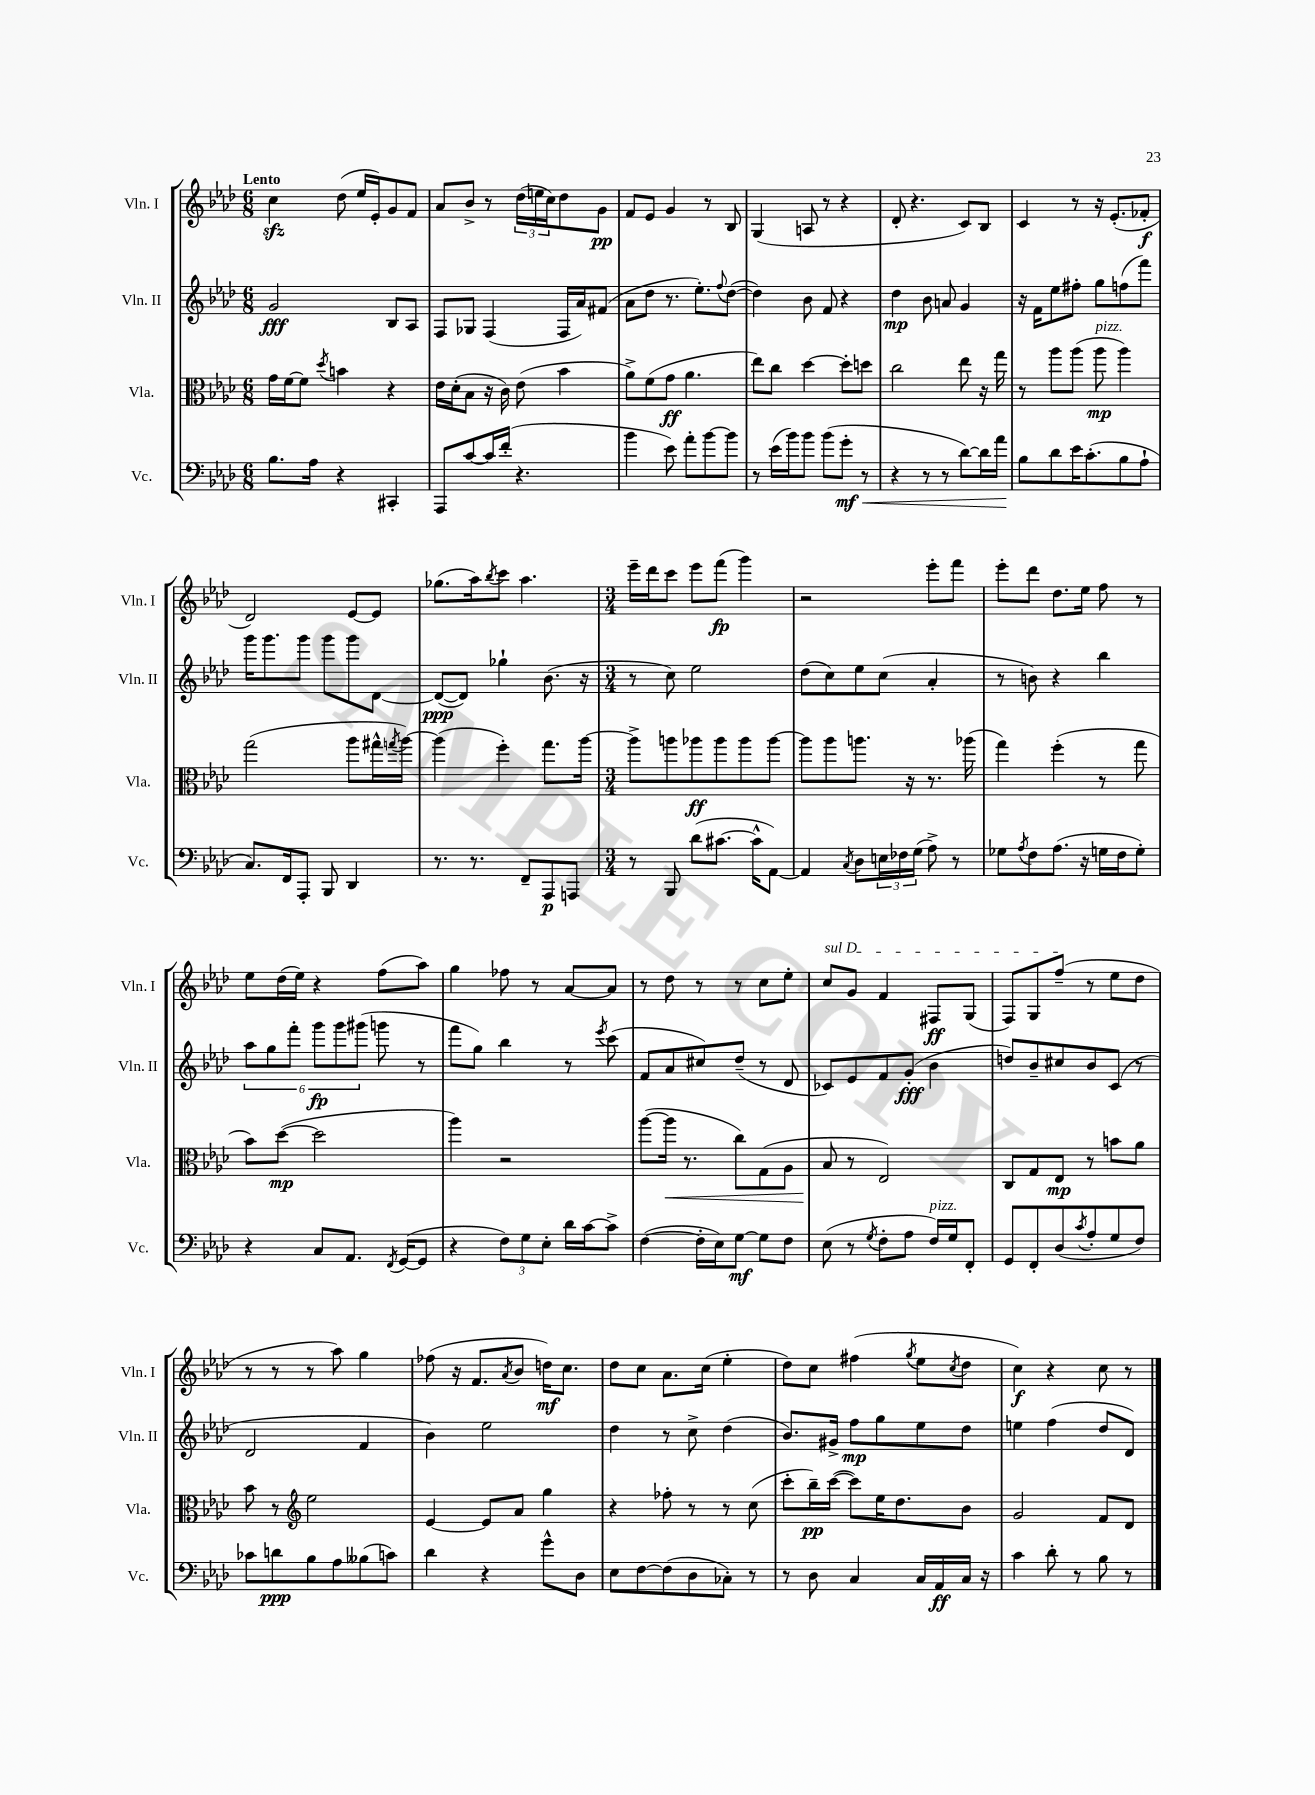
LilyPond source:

<<
\new StaffGroup <<
\new Staff = "s0" \with { instrumentName = "Vln. I" shortInstrumentName = "Vln. I" } {
    \clef treble \key aes \major \numericTimeSignature \time 6/8 \tempo "Lento"
    c''4\sfz des''8( ees''16 ees'16-.) g'8 f'8 |
    aes'8 bes'8-> r8 \tuplet 3/2 { des''16( e''16 c''16) } des''8 g'8\pp |
    f'8 ees'8 g'4 r8 bes8 |
    g4( a8 r8 r4 |
    des'8-. r4. c'8) bes8 |
    c'4 r8 r16 ees'8.-.( fes'8-.\f |
    des'2) ees'8~ ees'8 |
    ges''8.( aes''16) \acciaccatura { bes''8 } c'''8 aes''4. |
    \numericTimeSignature \time 3/4 ees'''16-- des'''16 c'''8 ees'''8 f'''8\fp( g'''4) |
    r2 ees'''8-. f'''8 |
    ees'''8-. des'''8 des''8. ees''16 f''8 r8 |
    ees''8 des''16( ees''16) r4 f''8( aes''8) |
    g''4 fes''8 r8 aes'8~ aes'8 |
    r8 des''8 r8 r8 c''8 ees''8-. |
    \once \override TextSpanner.bound-details.left.text = \markup { \italic "sul D" } c''8\startTextSpan g'8 f'4 fis8\ff g8( |
    f8) g8 f''8--\stopTextSpan( r8 ees''8 des''8 |
    r8 r8 r8 aes''8) g''4 |
    fes''8( r16 f'8. \acciaccatura { aes'8 } bes'8 d''16\mf) c''8. |
    des''8 c''8 aes'8. c''16( ees''4-. |
    des''8) c''8 fis''4( \acciaccatura { g''8 } ees''8 \acciaccatura { c''8 } des''8 |
    c''4\f) r4 c''8 r8 \bar "|." |
}
\new Staff = "s1" \with { instrumentName = "Vln. II" shortInstrumentName = "Vln. II" } {
    \clef treble \key aes \major \numericTimeSignature \time 6/8
    g'2\fff bes8 aes8 |
    f8 ges8 f4( f16 aes'16) fis'8( |
    aes'8 des''8 r8. ees''8.-.) \appoggiatura { f''8 } des''8~( |
    des''4) bes'8 f'8 r4 |
    des''4\mp bes'8 a'8 g'4 |
    r16 f'16 ees''8 fis''8-. g''8 f''8( f'''8) |
    g'''16 g'''8. g'''8 g'''8 g'''8 des'8~ |
    des'8~\ppp( des'8) ges''4-! bes'8.( r16 |
    \numericTimeSignature \time 3/4 r8 c''8) ees''2 |
    des''8( c''8) ees''8 c''8( aes'4-. |
    r8 b'8) r4 bes''4 |
    \tuplet 6/4 { aes''8 g''8 f'''8-. g'''8\fp g'''8 gis'''8( } g'''8 r8 |
    f'''8 g''8) bes''4 r8 \acciaccatura { ees'''8 } c'''8( |
    f'8 aes'8 cis''8) des''8--( r8 des'8 |
    ces'8) ees'8 f'8 g'8-.\fff( bes'4 |
    d''8) bes'8-- cis''8 bes'8 c'8( r8 |
    des'2 f'4 |
    bes'4) ees''2 |
    des''4 r8 c''8-> des''4( |
    bes'8.) gis'16-> f''8\mp g''8 ees''8 des''8 |
    e''4 f''4( des''8 des'8) \bar "|." |
}
\new Staff = "s2" \with { instrumentName = "Vla." shortInstrumentName = "Vla." } {
    \clef alto \key aes \major \numericTimeSignature \time 6/8
    g'16 f'16~ f'8 \acciaccatura { des''8 } b'4 r4 |
    ees'16 des'16-.( bes8 r16 c'16) ees'8( bes'4 |
    aes'8->) f'8( g'8\ff aes'4. |
    ees''8) c''8 des''4~ des''8-. d''8 |
    c''2 ees''8 r16 g''16 |
    r8 aes''8 aes''8( aes''8\mp^\markup { \italic "pizz." } aes''4) |
    g''2( aes''8 gis''16-^ \acciaccatura { g''8 } aes''16~) |
    aes''4( f''4-.) g''8. aes''16~ |
    \numericTimeSignature \time 3/4 aes''8-> a''8 aes''8\ff aes''8 aes''8 aes''8~ |
    aes''8 aes''8 a''8. r16 r8. aes''16( |
    g''4) f''4-.( r8 g''8 |
    bes'8) des''8~\mp( des''2 |
    aes''4) r2 |
    aes''8~( aes''16\< r8. c''8) g8( aes8 |
    bes8\! r8 ees2) |
    c8 g8 ees8\mp r8 b'8 aes'8 |
    bes'8 r8 \clef treble ees''2 |
    ees'4~ ees'8 aes'8 g''4 |
    r4 fes''8-. r8 r8 c''8( |
    c'''8-. bes''16--\pp) c'''16~( c'''8) ees''16 des''8. bes'8 |
    g'2 f'8 des'8 \bar "|." |
}
\new Staff = "s3" \with { instrumentName = "Vc." shortInstrumentName = "Vc." } {
    \clef bass \key aes \major \numericTimeSignature \time 6/8
    bes8. aes16 r4 cis,4-. |
    aes,,8 c'8~ c'16 f'16-.( r4. |
    bes'4 ees'8) aes'8-. bes'8~ bes'8 |
    r8 ees'16( bes'16) bes'8 bes'8( g'8-.\mf\< r8 |
    r4 r8 r8 des'8~) des'16 aes'16 |
    bes8\! des'8 ees'16 c'8.-.( bes8 aes8-! |
    c8.) f,16 aes,,8-. bes,,8 des,4 |
    r8. r8. f,8-- aes,,8\p a,,8 |
    \numericTimeSignature \time 3/4 r8 bes,,8 des'8( cis'8.~ cis'16-^ aes,8~) |
    aes,4 \acciaccatura { c8 } des8 \tuplet 3/2 { e16 fes16 g16( } aes8->) r8 |
    ges8 \acciaccatura { aes8 } f8 aes8.( r16 g16 f16 g8-.) |
    r4 c8 aes,8. \acciaccatura { f,8 } g,16~( g,8 |
    r4 \tuplet 3/2 { f8) g8 ees8-. } des'16 c'16~ c'8-> |
    f4~( f16-. ees16) g8~\mf g8 f8 |
    ees8( r8 \acciaccatura { g8 } f8-. aes8 f16^\markup { \italic "pizz." }) g16 f,8-. |
    g,8 f,8-. des8( \acciaccatura { c'8 } aes8-. g8 f8) |
    ces'8 d'8\ppp bes8 aes8 beses8( c'8) |
    des'4 r4 g'8-^ des8 |
    ees8 f8~ f8( des8 ces8-.) r8 |
    r8 des8 c4 c16 aes,16\ff c16 r16 |
    c'4 des'8-. r8 bes8 r8 \bar "|." |
}
>>
>>
\layout { \context { \Score \remove "Bar_number_engraver" } }
